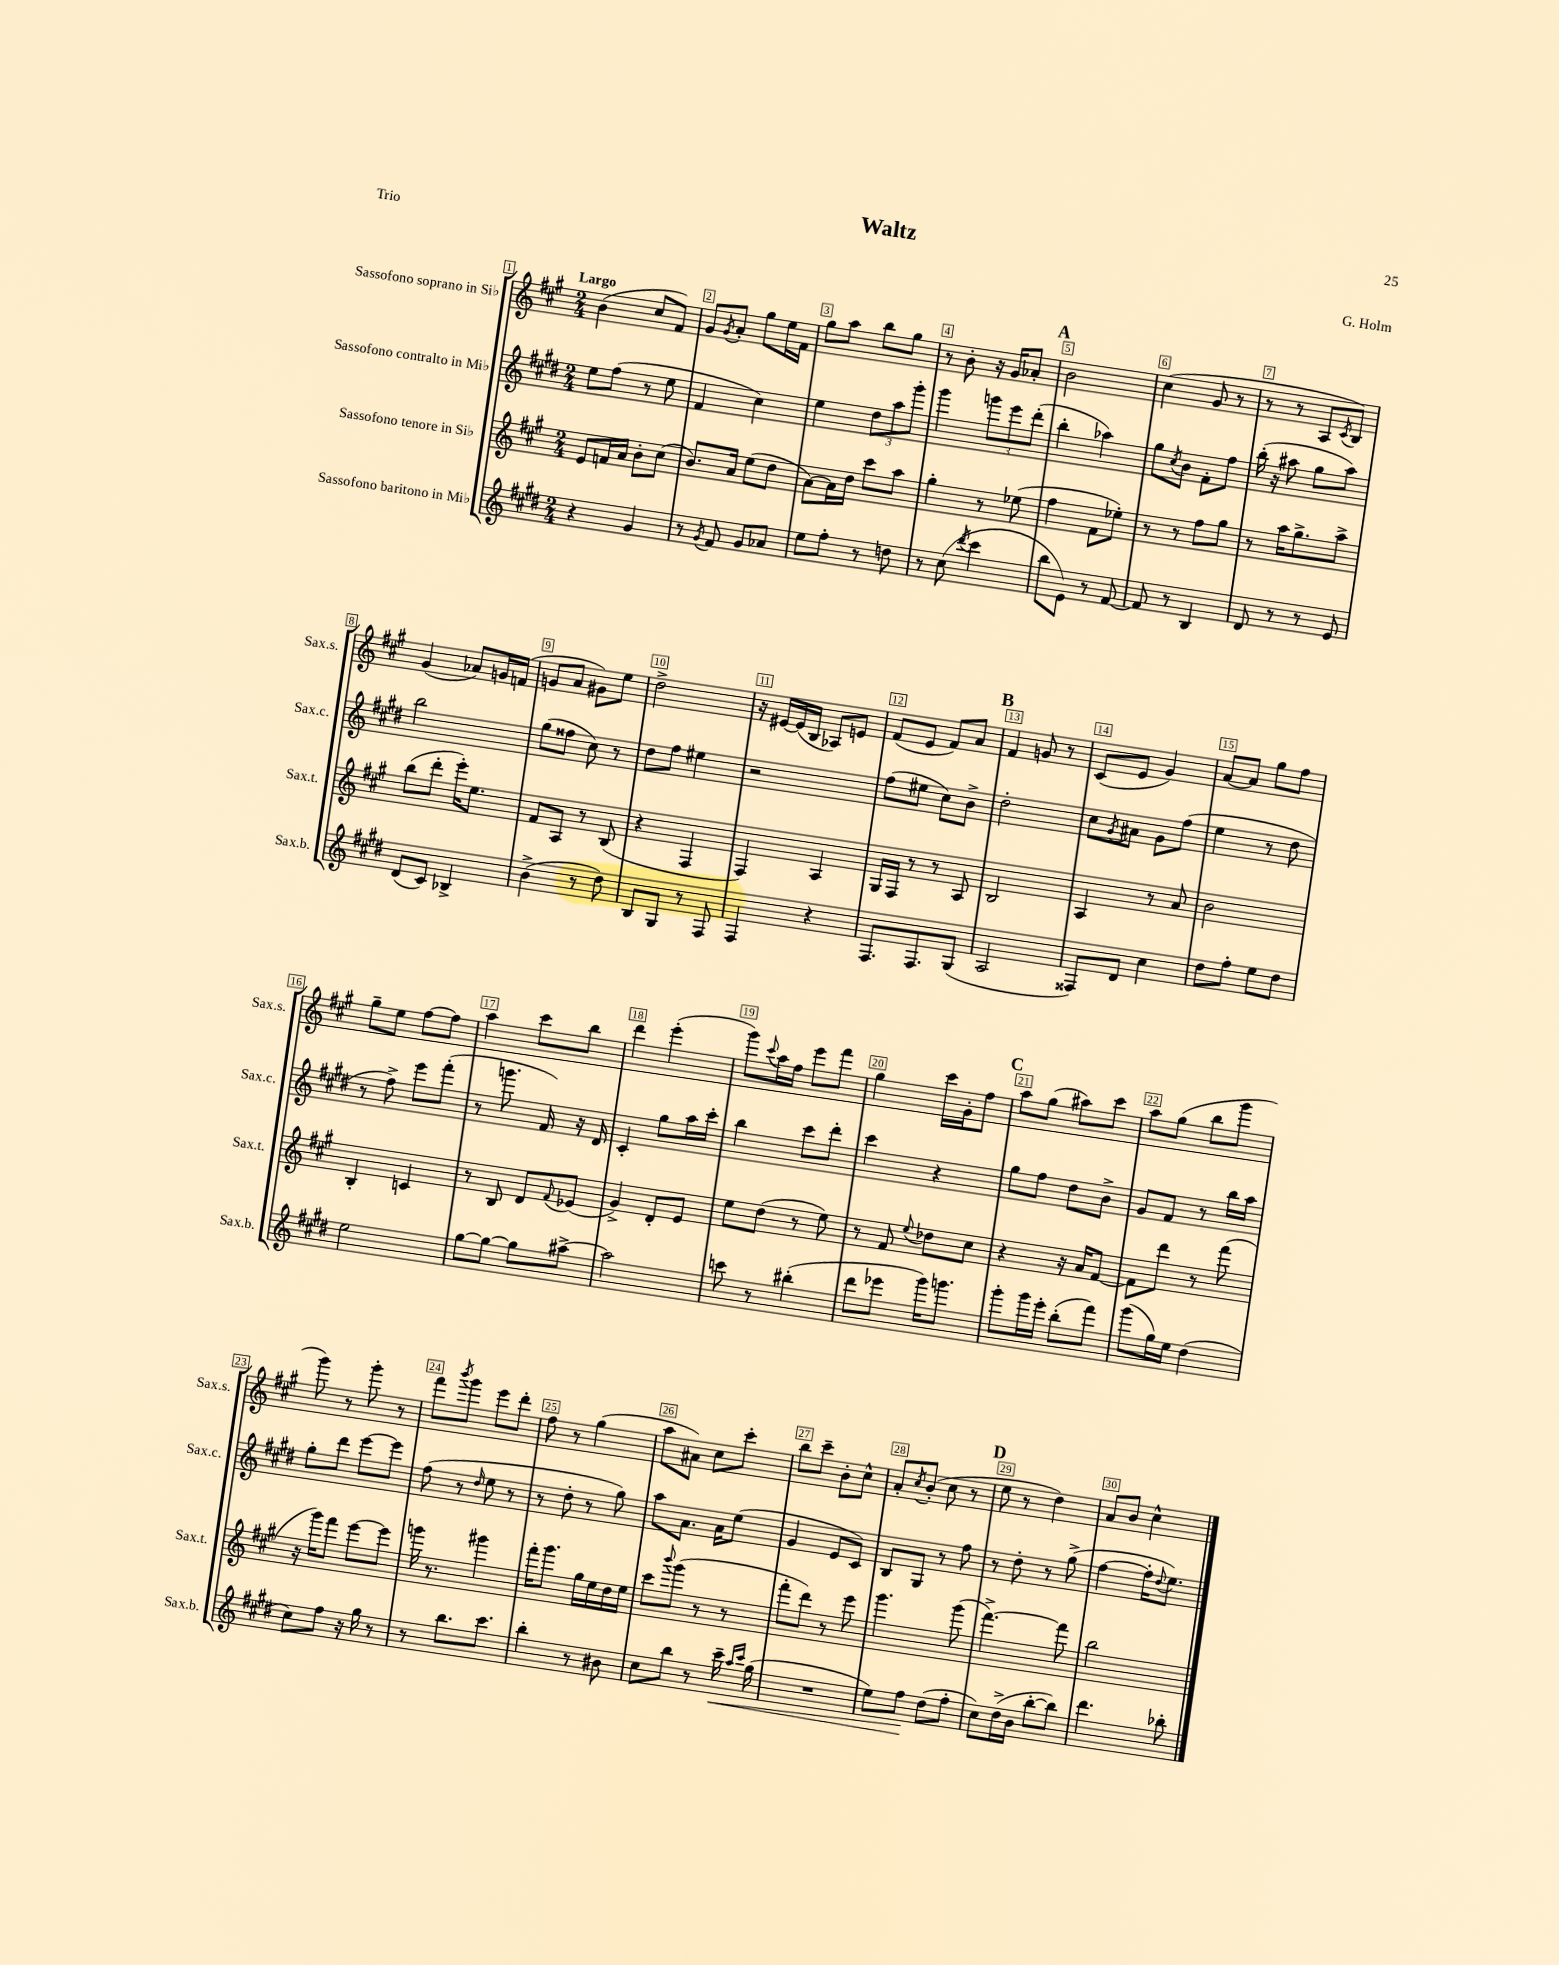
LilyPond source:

\header { title = "Waltz" composer = "G. Holm" piece = "Trio" }
<<
\new StaffGroup <<
\new Staff = "s0" \with { instrumentName = "Sassofono soprano in Sib" shortInstrumentName = "Sax.s." } {
    \clef treble \key a \major \numericTimeSignature \time 2/4 \tempo "Largo"
    b'4( cis''8 fis'8) |
    gis'8 \acciaccatura { gis'8 } a'8-. gis''8 e''16 fis'16 |
    gis''8 a''8 b''8 gis''8 |
    r8 b'8-. r16 gis'16 aes'8-. |
    \mark \markup { \bold "A" } b'2 |
    cis''4( gis'8 r8 |
    r8 r8 a8 \acciaccatura { cis'8 } b8) |
    gis'4( aes'8) g'16 f'16( |
    g'8 a'8 gis'8) e''8 |
    d''2-> |
    r16 eis'16~ eis'16( b16 aes8) e'8 |
    fis'8( e'8 fis'8) a'8 |
    \mark \markup { \bold "B" } fis'4 g'8 r8 |
    cis'8( e'8 gis'4) |
    a'8~ a'8 gis''8 fis''8 |
    gis''8-- e''8 fis''8~ fis''8 |
    a''4 cis'''8 b''8 |
    d'''4 e'''4-.( |
    gis'''8) \appoggiatura { cis'''8 } a''16 fis''16 e'''8 fis'''8 |
    gis''4 cis'''16 gis'16-. fis''8 |
    \mark \markup { \bold "C" } a''8 gis''8( ais''8) cis'''8 |
    a''8 gis''8( b''8 gis'''8 |
    gis'''8) r8 gis'''8-. r8 |
    fis'''8 \acciaccatura { b'''8 } gis'''8 e'''8 d'''8-. |
    fis''8 r8 gis''4( |
    a''8 ais'8) cis''8 cis'''8-. |
    b''8 cis'''8-- b'8-. cis''8-^ |
    a'8-. \acciaccatura { cis''8 } b'8-.( cis''8 r8 |
    \mark \markup { \bold "D" } e''8 r8 d''4) |
    a'8 b'8 cis''4-^ \bar "|." |
}
\new Staff = "s1" \with { instrumentName = "Sassofono contralto in Mib" shortInstrumentName = "Sax.c." } {
    \clef treble \key e \major \numericTimeSignature \time 2/4
    e''8 fis''8( r8 e''8 |
    fis'4 cis''4) |
    e''4 \tuplet 3/2 { dis''8 a''8 gis'''8-. } |
    gis'''4 \tuplet 3/2 { g'''8 e'''8 dis'''8-.( } |
    \mark \markup { \bold "A" } b''4-. aes''4) |
    gis''8 \acciaccatura { cis''8 } b'8 fis'8-. fis''8 |
    b''16-.( r16 ais''8 gis''8 ais''8) |
    b''2 |
    gis''8( fisis''8 cis''8) r8 |
    dis''8 fis''8 eis''4 |
    r2 |
    fis''8( eis''8 cis''8) b'8-> |
    \mark \markup { \bold "B" } dis''2-. |
    cis''8 \acciaccatura { gis'8 } ais'8 gis'8 fis''8( |
    e''4 r8 dis''8 |
    r8 fis''8->) e'''8 fis'''8-.( |
    r8 g'''8. fis'16) r16 dis'16 |
    cis'4-. gis''8 a''16 cis'''16-. |
    b''4 cis'''8 dis'''8-. |
    cis'''4 r4 |
    \mark \markup { \bold "C" } gis''8 fis''8 dis''8 b'8-> |
    gis'8 fis'8 r8 b''16 a''16 |
    gis''8-. dis'''8 e'''8~ e'''8 |
    fis''8( r8 \grace { dis''16 } e''8 r8 |
    r8 dis''8-. r8 gis''8) |
    a''8 a'8. a'16 e''8( |
    gis'4 e'8 cis'8) |
    b8 gis8 r8 fis''8 |
    \mark \markup { \bold "D" } r8 dis''8-. r8 gis''8->( |
    fis''4~ fis''16-. \appoggiatura { dis''8 } e''8.) \bar "|." |
}
\new Staff = "s2" \with { instrumentName = "Sassofono tenore in Sib" shortInstrumentName = "Sax.t." } {
    \clef treble \key a \major \numericTimeSignature \time 2/4
    e'8 f'16 a'16 b'8-. cis''8( |
    b'8.) a'16 e''8( d''8 |
    a'8~) a'16 d''16 cis'''8 a''8 |
    gis''4-. r8 ees''8( |
    \mark \markup { \bold "A" } fis''4 fis'8 ees''8-.) |
    r8 r8 fis''8 gis''8 |
    r8 a''16 gis''8.-> a''8-> |
    b''8( d'''8-. e'''16-.) e''8. |
    fis'8 a8 r8 b8( |
    r4 fis4 |
    fis4) a4 |
    gis16 fis16 r8 r8 a8 |
    \mark \markup { \bold "B" } b2 |
    a4 r8 a'8 |
    b'2 |
    b4-. c'4 |
    r8 b8 d'8 \appoggiatura { fis'8 } ees'8( |
    gis'4->) d'8-. e'8 |
    e''8 d''8( r8 e''8) |
    r8 fis'8 \appoggiatura { e''8 } des''8 cis''8 |
    \mark \markup { \bold "C" } r4 r16 a'16 fis'8~ |
    fis'8 d'''8 r8 fis'''8( |
    r16 gis'''16) fis'''8 e'''8~ e'''8 |
    g'''16 r8. gis'''4 |
    fis'''16-. gis'''8. gis''16 e''16 d''16 e''16 |
    cis'''8 \appoggiatura { b'''8 } gis'''8( r8 r8 |
    fis'''8-. d'''8) r8 e'''8 |
    gis'''4. gis'''8( |
    \mark \markup { \bold "D" } fis'''4.~->) fis'''8 |
    b''2 \bar "|." |
}
\new Staff = "s3" \with { instrumentName = "Sassofono baritono in Mib" shortInstrumentName = "Sax.b." } {
    \clef treble \key e \major \numericTimeSignature \time 2/4
    r4 gis'4 |
    r8 \acciaccatura { gis'8 } fis'8 gis'8 aes'8 |
    e''8 fis''8-. r8 d''8 |
    r8 cis''8( \acciaccatura { dis'''8 } cis'''4 |
    \mark \markup { \bold "A" } b''8 e'8) r8 fis'8~ |
    fis'8 r8 b4 |
    dis'8 r8 r8 e'8 |
    dis'8( cis'8) bes4-> |
    b'4->( r8 dis''8) |
    b8 gis8 r8 fis8 |
    fis4 r4 |
    fis8. fis8. gis8( |
    \mark \markup { \bold "B" } a2 |
    fisis8) dis'8 cis''4 |
    dis''8 fis''8-. e''8 dis''8 |
    e''2 |
    gis''8~ gis''8~ gis''8 ais''8~-> |
    ais''2 |
    c'''8 r8 bis''4-.( |
    dis'''8 ees'''8 gis'''16) g'''8. |
    \mark \markup { \bold "C" } gis'''8-. gis'''16 e'''16-. b''8-.( fis'''8) |
    gis'''8( gis''16) e''16 dis''4( |
    cis''8) fis''8 r16 gis''16 r8 |
    r8 b''8. cis'''8. |
    b''4-. r8 bis'8 |
    cis''8 b''8 r8 cis'''16--\< \grace { a''16 cis'''16 } gis''16( |
    R2 |
    e''8) fis''8\! dis''8( fis''8-. |
    \mark \markup { \bold "D" } cis''8) dis''16->( b'16 b''8~-. b''8) |
    dis'''4. bes''8-. \bar "|." |
}
>>
>>
\layout { \context { \Score \override BarNumber.break-visibility = ##(#f #t #t) barNumberVisibility = #all-bar-numbers-visible \override BarNumber.stencil = #(make-stencil-boxer 0.1 0.3 ly:text-interface::print) } }
